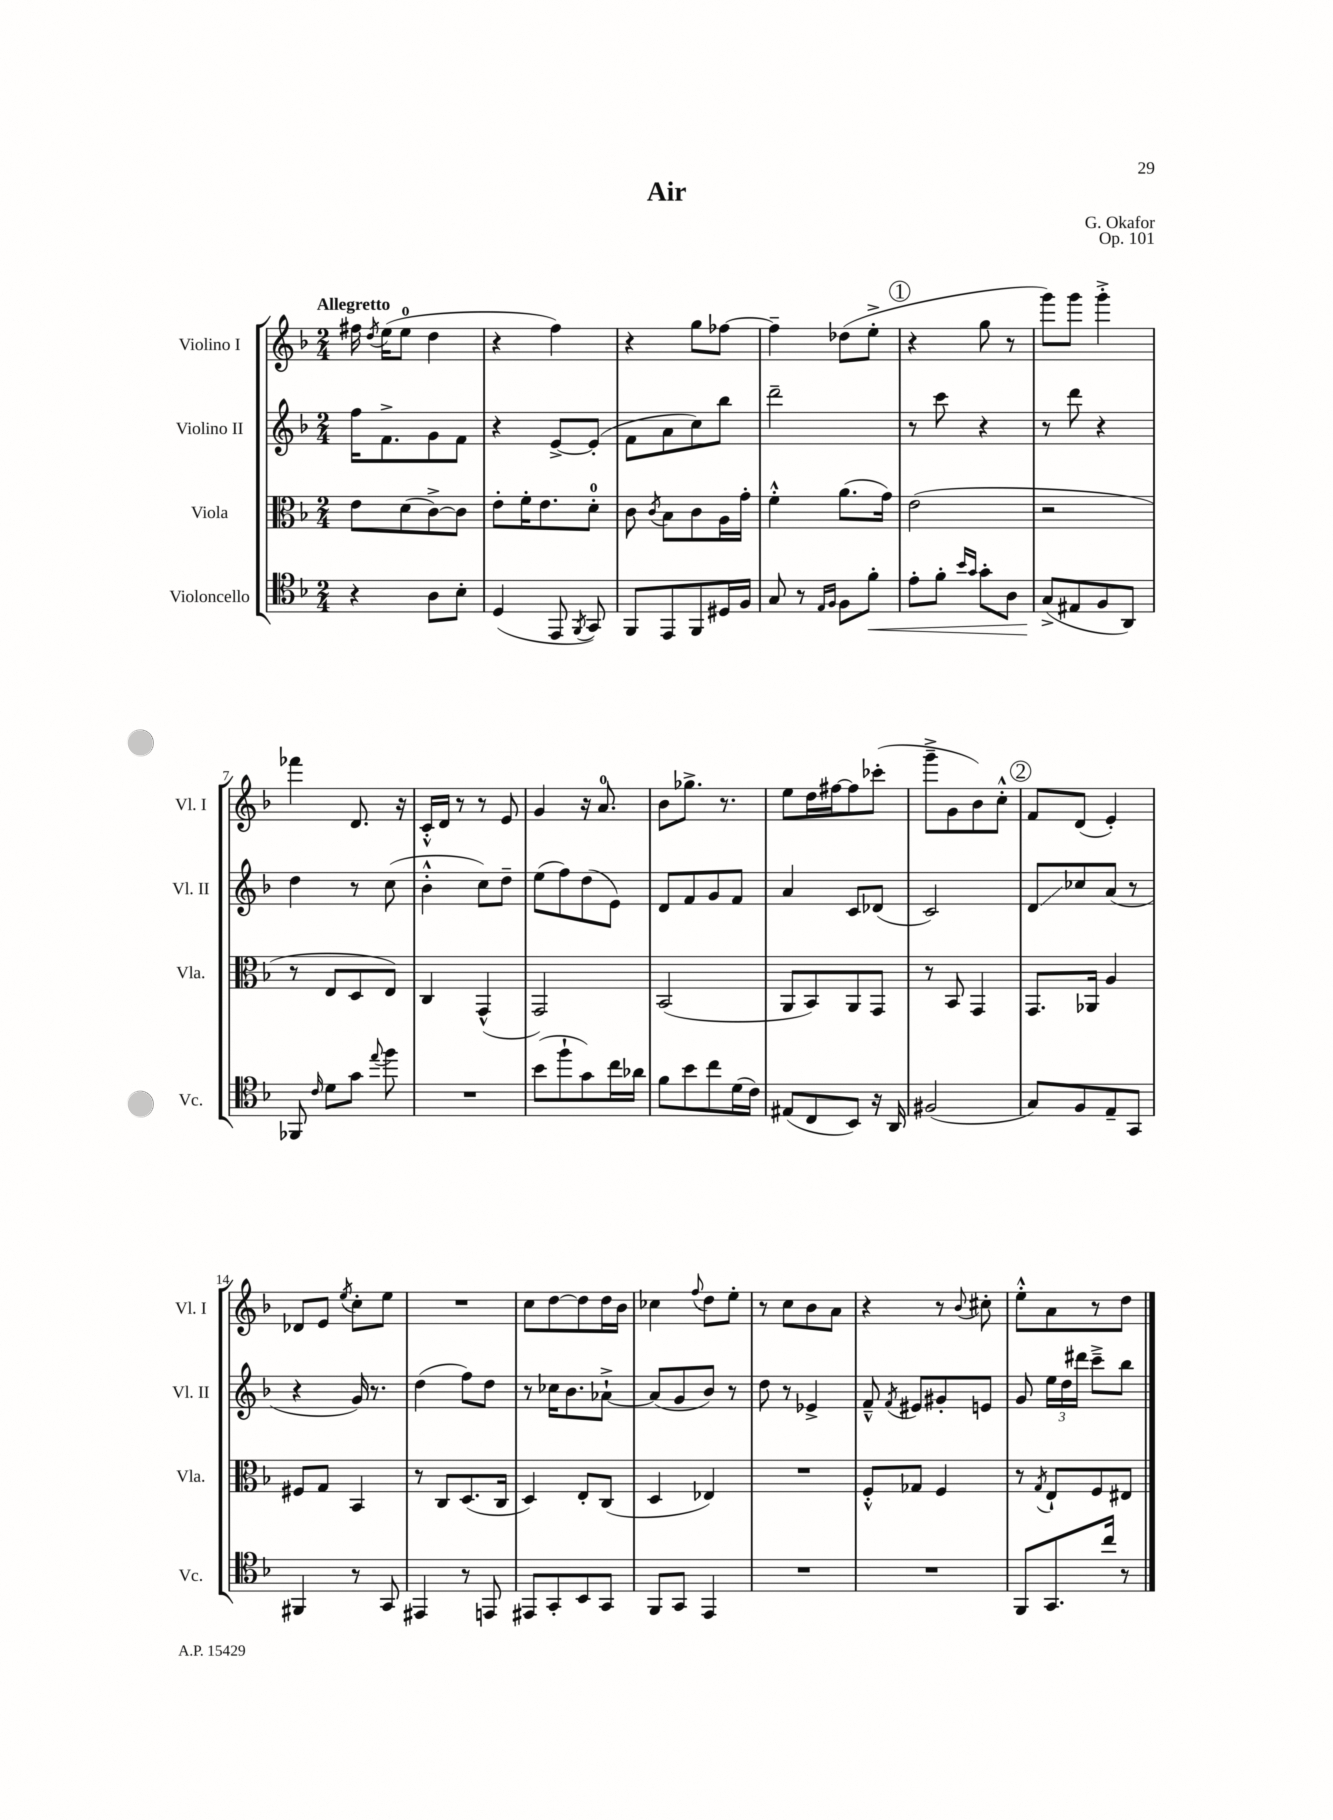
\header { title = "Air" composer = "G. Okafor" opus = "Op. 101" }
<<
\new StaffGroup <<
\new Staff = "s0" \with { instrumentName = "Violino I" shortInstrumentName = "Vl. I" } {
    \clef treble \key f \major \numericTimeSignature \time 2/4 \tempo "Allegretto"
    \autoBeamOff fis''16 \acciaccatura { d''8 } e''16[( e''8]-0 d''4 |
    r4 f''4) |
    r4 g''8[ fes''8]~ |
    fes''4-- des''8[( e''8]-.-> |
    \mark \markup { \circle "1" } r4 g''8 r8 |
    g'''8[) g'''8] g'''4-.-> |
    fes'''4 d'8. r16 |
    c'16[-.-^ d'16] r8 r8 e'8 |
    g'4 r16 a'8.-0 |
    bes'8[ ges''8.]-> r8. |
    e''8[ d''16 fis''16~ fis''8 ces'''8]-.( |
    g'''8[---> g'8 bes'8) c''8]-.-^ |
    \mark \markup { \circle "2" } f'8[ d'8]( e'4-.) |
    des'8[ e'8] \acciaccatura { e''8 } c''8[-. e''8] |
    R2 |
    c''8[ d''8~ d''8 d''16 bes'16] |
    ces''4 \appoggiatura { f''8 } d''8[ e''8]-. |
    r8 c''8[ bes'8 a'8] |
    r4 r8 \appoggiatura { bes'8 } cis''8-. |
    e''8[-.-^ a'8 r8 d''8] \bar "|." |
}
\new Staff = "s1" \with { instrumentName = "Violino II" shortInstrumentName = "Vl. II" } {
    \clef treble \key f \major \numericTimeSignature \time 2/4
    \autoBeamOff f''16[ f'8.-> g'8 f'8] |
    r4 e'8[~-> e'8]-.( |
    f'8[ a'8 c''8) bes''8] |
    d'''2-- |
    \mark \markup { \circle "1" } r8 c'''8 r4 |
    r8 d'''8 r4 |
    d''4 r8 c''8( |
    bes'4-.-^ c''8[) d''8]-- |
    e''8[( f''8) d''8( e'8]) |
    d'8[ f'8 g'8 f'8] |
    a'4 c'8[ des'8]( |
    c'2) |
    \mark \markup { \circle "2" } d'8[\glissando ces''8 a'8]( r8 |
    r4 g'16) r8. |
    d''4( f''8[) d''8] |
    r8 ces''16[ bes'8. aes'8]~-!-> |
    aes'8[( g'8 bes'8]) r8 |
    d''8 r8 ees'4-> |
    f'8---^ \acciaccatura { f'8 } eis'8[ gis'8-. e'8] |
    g'8 \tuplet 3/2 { e''16[ d''16 dis'''16] } c'''8[---> bes''8] \bar "|." |
}
\new Staff = "s2" \with { instrumentName = "Viola" shortInstrumentName = "Vla." } {
    \clef alto \key f \major \numericTimeSignature \time 2/4
    \autoBeamOff e'8[ d'8( c'8~->) c'8] |
    e'8[-. f'16-. e'8. d'8]-0-. |
    c'8 \acciaccatura { c'8 } bes8[ c'8 a16 g'16]-. |
    f'4-.-^ a'8.[( g'16]) |
    \mark \markup { \circle "1" } e'2( |
    r2 |
    r8 e8[ d8 e8]) |
    c4 g,4-^( |
    g,2) |
    bes,2( |
    a,8[ bes,8) a,8 g,8] |
    r8 bes,8 g,4 |
    \mark \markup { \circle "2" } g,8.[ aes,16] a4 |
    fis8[ g8] bes,4 |
    r8 c8[ d8.( c16] |
    d4) e8[-. c8]( |
    d4 ees4) |
    R2 |
    f8[-.-^ ges8] f4 |
    r8 \acciaccatura { g8 } e8[-! f8 eis8] \bar "|." |
}
\new Staff = "s3" \with { instrumentName = "Violoncello" shortInstrumentName = "Vc." } {
    \clef tenor \key f \major \numericTimeSignature \time 2/4
    \autoBeamOff r4 a8[ bes8]-. |
    d4( e,8 \acciaccatura { f,8 } g,8) |
    f,8[ e,8 f,8 dis16 f16] |
    g8 r8 \grace { e16[ f16] } f8[ f'8]-.\< |
    \mark \markup { \circle "1" } e'8[-. f'8]-. \grace { bes'16[ g'16] } g'8[-. a8] |
    g8[->\!( eis8 f8 a,8]) |
    fes,8 \grace { c'16 } d'8[ g'8] \appoggiatura { e''8 } f''8 |
    R2 |
    bes'8[( f''8-! g'8) c''16 aes'16] |
    f'8[ bes'8 c''8 d'16( c'16]) |
    eis8[( c8 bes,8]) r16 a,16 |
    fis2( |
    \mark \markup { \circle "2" } g8[) f8 e8-- g,8] |
    fis,4 r8 g,8 |
    eis,4 r8 e,8 |
    eis,8[ g,8-. bes,8 g,8] |
    f,8[ g,8] e,4 |
    R2 |
    R2 |
    f,8[ g,8. c''16] r8 \bar "|." |
}
>>
>>
